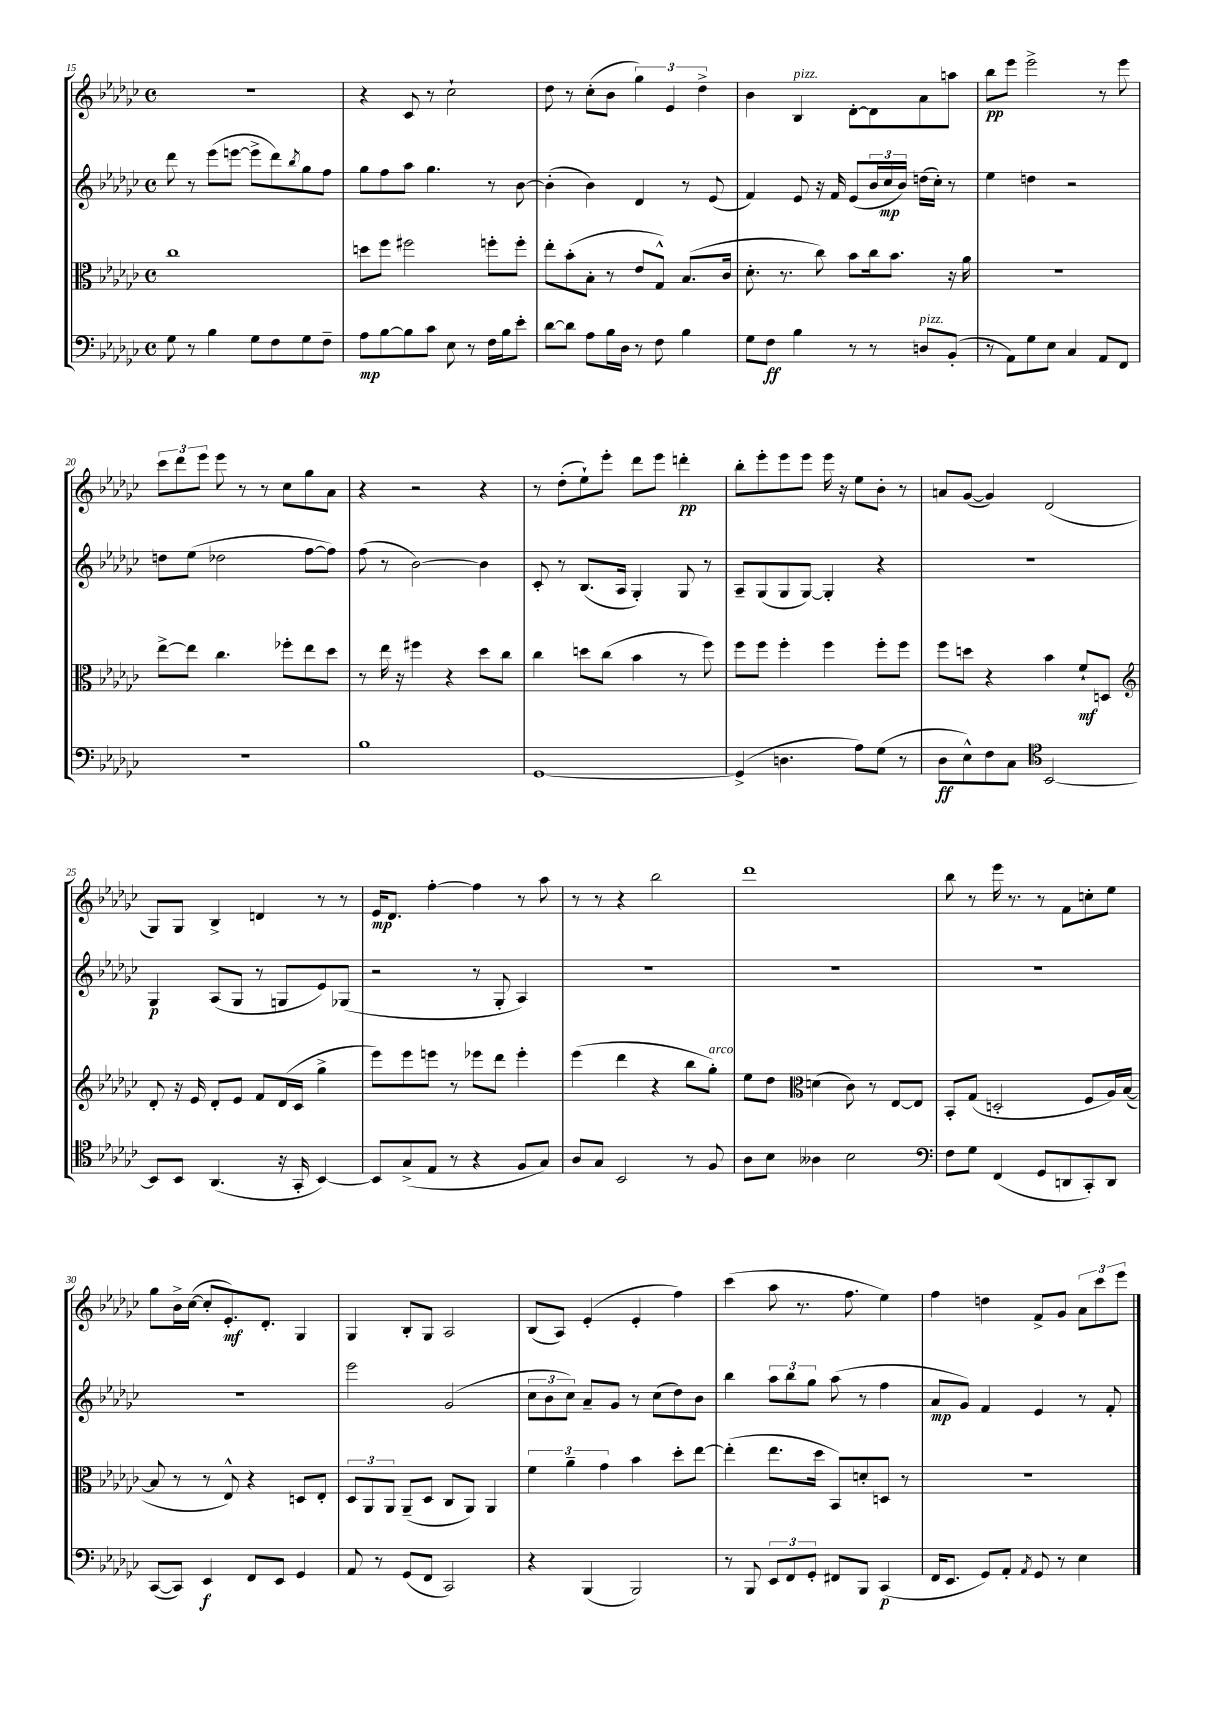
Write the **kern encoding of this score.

**kern	**dynam	**kern	**dynam	**kern	**dynam	**kern	**dynam
*part4	*part4	*part3	*part3	*part2	*part2	*part1	*part1
*staff4	*staff4	*staff3	*staff3	*staff2	*staff2	*staff1	*staff1
*clefF4	*	*clefC3	*	*clefG2	*	*clefG2	*
*k[b-e-a-d-g-c-]	*	*k[b-e-a-d-g-c-]	*	*k[b-e-a-d-g-c-]	*	*k[b-e-a-d-g-c-]	*
*M4/4	*	*M4/4	*	*M4/4	*	*M4/4	*
*met(c)	*	*met(c)	*	*met(c)	*	*met(c)	*
=15	=15	=15	=15	=15	=15	=15	=15
8G-\	.	1cc-	.	8ddd-\	.	1r	.
8r	.	.	.	8r	.	.	.
4B-\	.	.	.	(8eee-\L	.	.	.
.	.	.	.	[8eeen\J	.	.	.
8G-\L	.	.	.	8eee^\L]	.	.	.
8F\	.	.	.	8ddd-\)	.	.	.
.	.	.	.	8qbb-/	.	.	.
8G-\	.	.	.	8gg-\	.	.	.
8F~\J	.	.	.	8ff\J	.	.	.
=16	=16	=16	=16	=16	=16	=16	=16
8A-\L	mp	8ddn\L	.	8gg-\L	.	4r	.
[8B-\	.	8ff\J	.	8ff\	.	.	.
8B-\]	.	2ff#X\	.	8aa-\J	.	8c-/	.
8c-\J	.	.	.	4.gg-\	.	8r	.
8E-\	.	.	.	.	.	2cc-`\	.
8r	.	.	.	.	.	.	.
16F\LL	.	8ffn'\L	.	8r	.	.	.
16B-\J	.	.	.	.	.	.	.
8e-'\J	.	8ff'\J	.	[8b-\	.	.	.
=17	=17	=17	=17	=17	=17	=17	=17
[8d-\L	.	8ee-'\L	.	(4b-'\]	.	8dd-\	.
8d-\J]	.	(8b-'\	.	.	.	8r	.
8A-\L	.	8B-'\J	.	4b-\)	.	(8cc-'\L	.
16B-\L	.	8r	.	.	.	8b-\J	.
16D-\JJ	.	.	.	.	.	.	.
8r	.	8e-/L	.	4d-/	.	6gg-\)	.
8F\	.	8G-^^/J)	.	.	.	.	.
.	.	.	.	.	.	6e-/	.
4B-\	.	(8.B-/L	.	8r	.	.	.
.	.	.	.	.	.	6dd-^\	.
.	.	.	.	(8e-/	.	.	.
.	.	16c-/Jk	.	.	.	.	.
=18	=18	=18	=18	=18	=18	=18	=18
8G-\L	.	8.d-'\	.	4f/)	.	4b-\	.
8F\J	ff	.	.	.	.	.	.
.	.	8.r	.	.	.	.	.
!	!	!	!	!	!	!LO:TX:a:i:t=pizz.	!
4B-\	.	.	.	8e-/	.	4B-/	.
.	.	8cc-\)	.	16r	.	.	.
.	.	.	.	16f/	.	.	.
8r	.	8b-\L	.	(8e-/L	.	[8d-'\L	.
8r	.	16cc-\k	.	24b-/L	.	8d-\]	.
.	.	.	.	24cc-/	mp	.	.
.	.	8.b-\J	.	.	.	.	.
.	.	.	.	24b-/JJ)	.	.	.
!LO:TX:a:i:t=pizz.	!	!	!	!	!	!	!
8Dn/L	.	.	.	(16ddn\LL	.	8a-\	.
.	.	.	.	16cc-'\JJ)	.	.	.
(8BB-'/J	.	16r	.	8r	.	8aan\J	.
.	.	16a-\	.	.	.	.	.
=19	=19	=19	=19	=19	=19	=19	=19
8r	.	1r	.	4ee-\	.	8bb-\L	pp
8AA-\L)	.	.	.	.	.	8eee-\J	.
8G-\	.	.	.	4ddn\	.	2eee-^\	.
8E-\J	.	.	.	.	.	.	.
4C-/	.	.	.	2r	.	.	.
8AA-/L	.	.	.	.	.	8r	.
8FF/J	.	.	.	.	.	8eee-\	.
!!LO:LB:g=z
=20	=20	=20	=20	=20	=20	=20	=20
1r	.	[8ee-^\L	.	8ddn\L	.	12ccc-\L	.
.	.	.	.	.	.	12ddd-\	.
.	.	8ee-\J]	.	(8ee-\J	.	.	.
.	.	.	.	.	.	12eee-\J	.
.	.	4.cc-\	.	2dd-X\	.	8eee-\	.
.	.	.	.	.	.	8r	.
.	.	.	.	.	.	8r	.
.	.	8ff-X'\L	.	.	.	8cc-\L	.
.	.	8ee-\	.	[8ff\L	.	8gg-\	.
.	.	8dd-\J	.	8ff\J])	.	8a-\J	.
=21	=21	=21	=21	=21	=21	=21	=21
1B-	.	8r	.	(8ff\	.	4r	.
.	.	16ee-\	.	8r	.	.	.
.	.	16r	.	.	.	.	.
.	.	4ff#X\	.	[2b-\)	.	2r	.
.	.	4r	.	.	.	.	.
.	.	8dd-\L	.	4b-\]	.	4r	.
.	.	8cc-\J	.	.	.	.	.
=22	=22	=22	=22	=22	=22	=22	=22
[1GG-	.	4cc-\	.	8c-'/	.	8r	.
.	.	.	.	8r	.	(8dd-'\L	.
.	.	8ddn\L	.	(8.B-/L	.	8ee-`\)	.
.	.	(8cc-\J	.	.	.	8eee-'\J	.
.	.	.	.	16A-/Jk	.	.	.
.	.	4b-\	.	4G-'/)	.	8ddd-\L	.
.	.	.	.	.	.	8eee-\J	.
.	.	8r	.	8G-/	.	4dddn'\	pp
.	.	8ff\)	.	8r	.	.	.
=23	=23	=23	=23	=23	=23	=23	=23
(4GG-^/]	.	8ff\L	.	8A-~/L	.	8bb-'\L	.
.	.	8ff\J	.	(8G-/	.	8eee-'\	.
4.Dn\	.	4ff'\	.	8G-/	.	8eee-\	.
.	.	.	.	[8G-/J)	.	8eee-\J	.
.	.	4ff\	.	4G-'/]	.	16eee-\	.
.	.	.	.	.	.	16r	.
8A-\L)	.	.	.	.	.	8ee-\L	.
(8G-\J	.	8ff'\L	.	4r	.	8b-'\J	.
8r	.	8ff\J	.	.	.	8r	.
=24	=24	=24	=24	=24	=24	=24	=24
8D-\L	ff	8ff\L	.	1r	.	8an/L	.
8E-^^\)	.	8ddn\J	.	.	.	([8g-/J	.
8F\	.	4r	.	.	.	4g-/])	.
8C-\J	.	.	.	.	.	.	.
*clefC4	*	*	*	*	*	*	*
[2BB-/	.	4b-\	.	.	.	(2d-/	.
.	.	8f`/L	mf	.	.	.	.
.	.	8Dn/J	.	.	.	.	.
!!LO:LB:g=z
=25	=25	=25	=25	=25	=25	=25	=25
*	*	*clefG2	*	*	*	*	*
8BB-/L]	.	8d-'/	.	4G-/	p	8G-/L)	.
8BB-/J	.	16r	.	.	.	8G-/J	.
.	.	16e-/	.	.	.	.	.
(4.AA-/	.	8d-'/L	.	(8A-/L	.	4B-^/	.
.	.	8e-/J	.	8G-/J	.	.	.
.	.	8f/L	.	8r	.	4dn/	.
16r	.	(16d-/L	.	8Gn/L	.	.	.
16GG-'/	.	16c-/JJ	.	.	.	.	.
[4BB-/)	.	4gg-^\	.	8e-/)	.	8r	.
.	.	.	.	(8G-X/J	.	8r	.
=26	=26	=26	=26	=26	=26	=26	=26
8BB-/L]	.	8eee-\L)	.	2r	.	16e-/KL	mp
.	.	.	.	.	.	8.d-/J	.
(8G-^/	.	8eee-\	.	.	.	.	.
8E-/J	.	8eeen\J	.	.	.	[4ff'\	.
8r	.	8r	.	.	.	.	.
4r	.	8eee-X\L	.	8r	.	4ff\]	.
.	.	8ddd-\J	.	8G-'/	.	.	.
8F/L	.	4eee-'\	.	4A-/)	.	8r	.
8G-/J)	.	.	.	.	.	8aa-\	.
=27	=27	=27	=27	=27	=27	=27	=27
8A-/L	.	(4eee-\	.	1r	.	8r	.
8G-/J	.	.	.	.	.	8r	.
2BB-/	.	4ddd-\	.	.	.	4r	.
.	.	4r	.	.	.	2bb-\	.
8r	.	8bb-\L	.	.	.	.	.
!	!	!LO:TX:a:i:t=arco	!	!	!	!	!
8F/	.	8gg-'\J)	.	.	.	.	.
=28	=28	=28	=28	=28	=28	=28	=28
8A-\L	.	8ee-\L	.	1r	.	1ddd-	.
8B-\J	.	8dd-\J	.	.	.	.	.
*	*	*clefC3	*	*	*	*	*
4A--X\	.	(4dn\	.	.	.	.	.
2B-\	.	8c-\)	.	.	.	.	.
.	.	8r	.	.	.	.	.
.	.	[8E-/L	.	.	.	.	.
.	.	8E-/J]	.	.	.	.	.
=29	=29	=29	=29	=29	=29	=29	=29
*clefF4	*	*	*	*	*	*	*
8F\L	.	8BB-'/L	.	1r	.	8bb-\	.
8G-\J	.	(8G-/J	.	.	.	8r	.
(4FF/	.	2Dn'/	.	.	.	16eee-\	.
.	.	.	.	.	.	8.r	.
8GG-/L	.	.	.	.	.	8r	.
8DDn/	.	.	.	.	.	8f\L	.
8CC-'/)	.	8F/L	.	.	.	8ccn'\	.
8DD/J	.	16A-/L)	.	.	.	8ee-\J	.
.	.	([16B-/JJ	.	.	.	.	.
!!LO:LB:g=z
=30	=30	=30	=30	=30	=30	=30	=30
([8CC-/L	.	8B-/]	.	1r	.	8gg-\L	.
8CC-/J])	.	8r	.	.	.	16b-^\L	.
.	.	.	.	.	.	([16cc-\JJ	.
4EE-/	f	8r	.	.	.	8cc-'/L]	.
.	.	8E-^^/)	.	.	.	8.e-'/)	mf
8FF/L	.	4r	.	.	.	.	.
.	.	.	.	.	.	8.d-'/J	.
8EE-/J	.	.	.	.	.	.	.
4GG-/	.	8Dn/L	.	.	.	4G-/	.
.	.	8E-'/J	.	.	.	.	.
=31	=31	=31	=31	=31	=31	=31	=31
8AA-/	.	12D-/L	.	2eee-\	.	4G-/	.
.	.	12AA-/	.	.	.	.	.
8r	.	.	.	.	.	.	.
.	.	12AA-/J	.	.	.	.	.
(8GG-/L	.	(8AA-~/L	.	.	.	8B-'/L	.
8FF/J	.	8D-/J	.	.	.	8G-/J	.
2CC-/)	.	8C-/L	.	(2g-/	.	2A-/	.
.	.	8AA-/J)	.	.	.	.	.
.	.	4AA-/	.	.	.	.	.
=32	=32	=32	=32	=32	=32	=32	=32
4r	.	6f\	.	12cc-\L	.	(8B-/L	.
.	.	.	.	12b-\	.	.	.
.	.	.	.	.	.	8A-/J)	.
.	.	6a-~\	.	12cc-\J)	.	.	.
(4BBB-/	.	.	.	8a-~/L	.	(4e-'/	.
.	.	6g-\	.	.	.	.	.
.	.	.	.	8g-/J	.	.	.
2BBB-/)	.	4b-\	.	8r	.	4e-'/	.
.	.	.	.	(8cc-\L	.	.	.
.	.	8dd-'\L	.	8dd-\)	.	4ff\)	.
.	.	[8ee-\J	.	8b-\J	.	.	.
=33	=33	=33	=33	=33	=33	=33	=33
8r	.	(4ee-'\]	.	4bb-\	.	(4ccc-\	.
8BBB-/	.	.	.	.	.	.	.
12EE-/L	.	8.ee-\L	.	12aa-\L	.	8aa-\	.
12FF/	.	.	.	12bb-\	.	.	.
.	.	.	.	.	.	8.r	.
12GG-'/J	.	.	.	12gg-\J	.	.	.
.	.	16dd-\Jk	.	.	.	.	.
8FF#X/L	.	8BB-/L)	.	(8aa-\	.	.	.
.	.	.	.	.	.	8.ff\	.
8BBB-/J	.	8dn'/	.	8r	.	.	.
(4CC-/	p	8Dn/J	.	4ff\	.	4ee-\)	.
.	.	8r	.	.	.	.	.
=34	=34	=34	=34	=34	=34	=34	=34
16FF/KL	.	1r	.	8a-/L	mp	4ff\	.
8.EE-/J	.	.	.	.	.	.	.
.	.	.	.	8g-/J)	.	.	.
8GG-/L)	.	.	.	4f/	.	4ddn\	.
8AA-'/J	.	.	.	.	.	.	.
8qAA-/	.	.	.	.	.	.	.
8GG-/	.	.	.	4e-/	.	8f^/L	.
8r	.	.	.	.	.	8g-/J	.
4E-\	.	.	.	8r	.	12a-\L	.
.	.	.	.	.	.	12ccc-\	.
.	.	.	.	8f'/	.	.	.
.	.	.	.	.	.	12eee-\J	.
==	==	==	==	==	==	==	==
*-	*-	*-	*-	*-	*-	*-	*-
